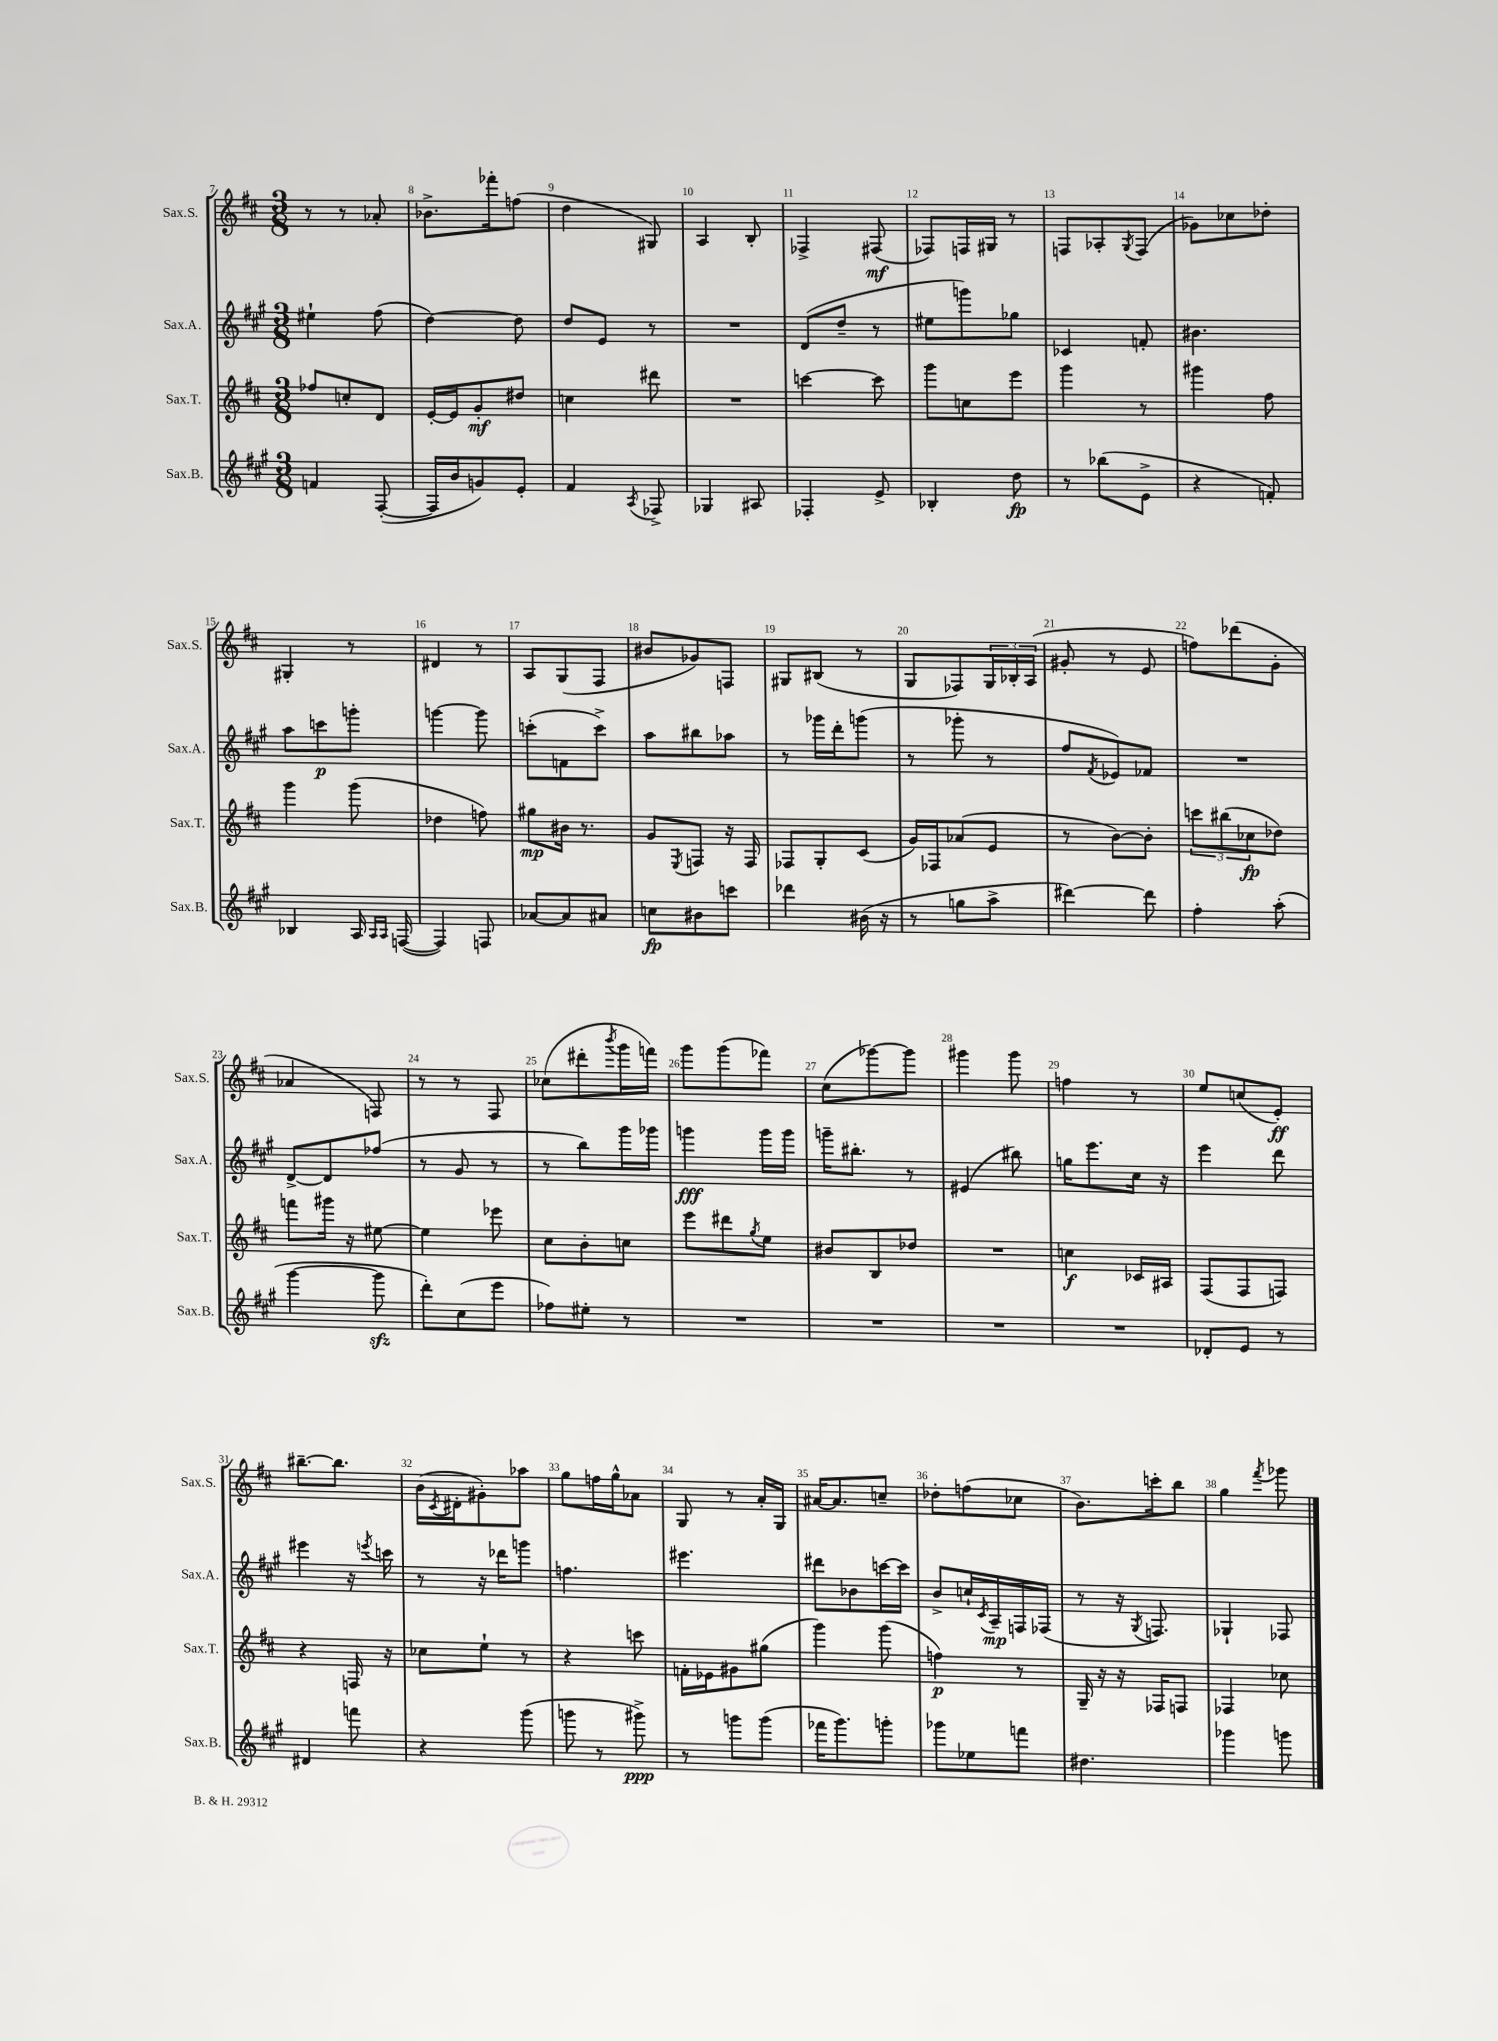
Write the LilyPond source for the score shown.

<<
\new StaffGroup <<
\new Staff = "s0" \with { instrumentName = "Sax.S." shortInstrumentName = "Sax.S." } {
    \clef treble \key d \major \numericTimeSignature \time 3/8
    r8 r8 aes'8-. |
    bes'8.-> fes'''16-. f''8( |
    d''4 gis8) |
    a4 b8-. |
    fes4-> fis8\mf( |
    fes8) f16 gis16 r8 |
    f8 aes8-. \acciaccatura { g8 } f8( |
    ges'8) ces''8 des''8-. |
    gis4-. r8 |
    dis'4 r8 |
    a8 g8( fis8 |
    bis'8 ges'8) f8 |
    gis8 bis8( r8 |
    g8 fes8) \tuplet 3/2 { g16 bes16-. a16( } |
    gis'8-. r8 e'8 |
    f''8) des'''8( g'8-. |
    aes'4 f8) |
    r8 r8 fis8 |
    ces''8( dis'''8-. \acciaccatura { b'''8 } g'''16 f'''16) |
    g'''8 g'''8( fes'''8) |
    cis''8( ges'''8~) ges'''8 |
    gis'''4 gis'''8 |
    f''4 r8 |
    e''8 c''8( e'8-.\ff) |
    bis''8.~-- bis''8. |
    b'16( \acciaccatura { cis'8 } dis'16-. gis'8-.) aes''8 |
    g''8 f''16 g''16-^ aes'8 |
    g8 r8 a'16-. g16 |
    ais'16~ ais'8. c''8-- |
    des''8-. f''8( ces''8 |
    b'8.) c'''16-. b''8 |
    g''4 \acciaccatura { fis'''8 } ges'''8 \bar "|." |
}
\new Staff = "s1" \with { instrumentName = "Sax.A." shortInstrumentName = "Sax.A." } {
    \clef treble \key a \major \numericTimeSignature \time 3/8
    eis''4-! fis''8( |
    d''4~) d''8 |
    d''8 e'8 r8 |
    R4. |
    d'8( d''8-- r8 |
    eis''8 g'''8) ges''8 |
    ces'4 f'8-. |
    bis'4. |
    a''8 c'''8\p g'''8-. |
    g'''4~ g'''8 |
    c'''8-.( f'8 c'''8->) |
    a''8 bis''8 aes''8 |
    r8 ges'''16 d'''16-. g'''8( |
    r8 ges'''8-. r8 |
    fis''8 \acciaccatura { fis'8 } ees'8) fes'8 |
    R4. |
    d'8~-> d'8 fes''8( |
    r8 gis'8 r8 |
    r8 b''8) gis'''16 ges'''16 |
    g'''4\fff g'''16 g'''16 |
    g'''16-- bis''8.-. r8 |
    eis'4( bis''8) |
    g''16 e'''8. cis''16 r16 |
    e'''4 d'''8 |
    eis'''4 r16 \acciaccatura { e'''8 } c'''16 |
    r8 r16 des'''16 g'''8 |
    f''4. |
    eis'''4. |
    dis'''8 bes'8 c'''16~ c'''16 |
    b'8-> c''16-! \acciaccatura { cis'8 } a16--\mp f16 fes16( |
    r8 r16 \acciaccatura { gis8 } f8.) |
    ges4-! fes8 \bar "|." |
}
\new Staff = "s2" \with { instrumentName = "Sax.T." shortInstrumentName = "Sax.T." } {
    \clef treble \key d \major \numericTimeSignature \time 3/8
    fes''8 c''8-. d'8 |
    e'16~-. e'16 g'8-.\mf dis''8 |
    c''4 dis'''8 |
    R4. |
    c'''4~ c'''8 |
    g'''8 c''8 e'''8 |
    g'''4 r8 |
    gis'''4 fis''8 |
    g'''4 g'''8( |
    des''4 f''8) |
    gis''8\mp bis'16 r8. |
    g'8 \acciaccatura { e8 } f8 r16 f16 |
    fes8 g8-. cis'8( |
    g'16) fes16 aes'8( e'8 |
    r8 b'8~) b'8-. |
    \tuplet 3/2 { c'''8 bis''8( ces''8\fp } des''8) |
    f'''8 gis'''16 r16 eis''8~ |
    eis''4 ees'''8 |
    cis''8 b'8-. c''8 |
    e'''8 dis'''8 \acciaccatura { g''8 } e''8 |
    bis'8 b8 des''8 |
    R4. |
    c''4\f ces'16 ais16 |
    fis8( fis8 f8) |
    r4 f16 r16 |
    ces''8 e''8-! r8 |
    r4 c'''8 |
    f'16-. ees'16 gis'8 gis''8( |
    g'''4) g'''8( |
    f''4\p) r8 |
    g16-- r16 r16 fes16 f8 |
    fes4 ces''8 \bar "|." |
}
\new Staff = "s3" \with { instrumentName = "Sax.B." shortInstrumentName = "Sax.B." } {
    \clef treble \key a \major \numericTimeSignature \time 3/8
    f'4 fis8~-.( |
    fis16 b'16 g'8) e'8-. |
    fis'4 \acciaccatura { a8 } fes8-> |
    ges4 ais8 |
    fes4-. e'8-> |
    bes4-. d''8\fp |
    r8 bes''8( e'8-> |
    r4 f'8-.) |
    bes4 a16 \grace { a16 a16 } f16~( |
    f4) f8 |
    aes'8~ aes'8 ais'8 |
    c''8\fp bis'8 c'''8 |
    des'''4 bis'16( r16 |
    r8 g''8 a''8-> |
    dis'''4~) dis'''8 |
    fis''4-. a''8-.( |
    gis'''4~ gis'''8\sfz |
    d'''8-.) cis''8( e'''8 |
    fes''8) eis''8-. r8 |
    R4. |
    R4. |
    R4. |
    R4. |
    des'8-. e'8 r8 |
    dis'4 f'''8 |
    r4 gis'''8( |
    g'''8 r8 gis'''8->\ppp) |
    r8 g'''8 g'''8( |
    fes'''16 gis'''8.) g'''8-. |
    ges'''8 ees''8 f'''8 |
    dis''4. |
    ges'''4 g'''8 \bar "|." |
}
>>
>>
\layout { \context { \Score currentBarNumber = #7 \override BarNumber.break-visibility = ##(#f #t #t) barNumberVisibility = #all-bar-numbers-visible } }
